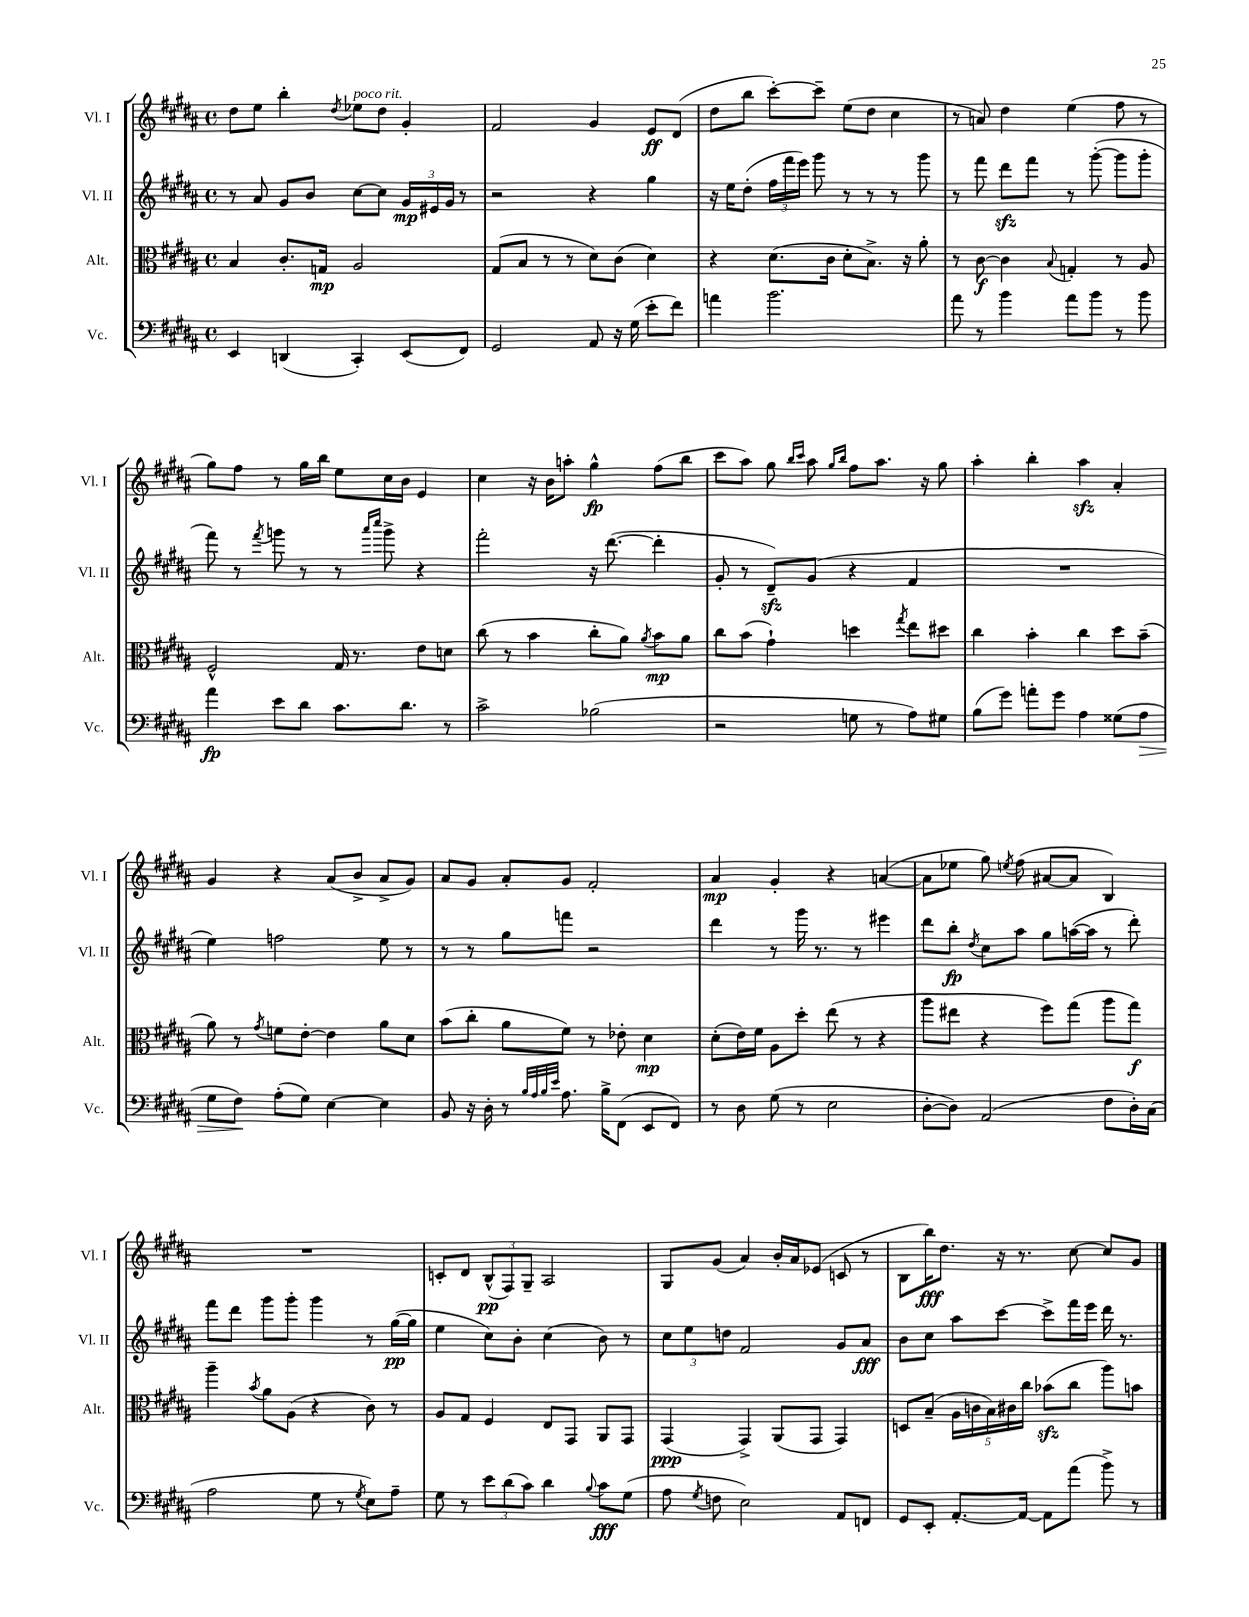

**kern	**dynam	**kern	**dynam	**kern	**dynam	**kern	**dynam
*part4	*part4	*part3	*part3	*part2	*part2	*part1	*part1
*staff4	*staff4	*staff3	*staff3	*staff2	*staff2	*staff1	*staff1
*I"Vc.	*	*I"Alt.	*	*I"Vl. II	*	*I"Vl. I	*
*I'Vc.	*	*I'Alt.	*	*I'Vl. II	*	*I'Vl. I	*
*clefF4	*	*clefC3	*	*clefG2	*	*clefG2	*
*k[f#c#g#d#a#]	*	*k[f#c#g#d#a#]	*	*k[f#c#g#d#a#]	*	*k[f#c#g#d#a#]	*
*M4/4	*	*M4/4	*	*M4/4	*	*M4/4	*
*met(c)	*	*met(c)	*	*met(c)	*	*met(c)	*
=2	=2	=2	=2	=2	=2	=2	=2
4EE/	.	4B/	.	8r	.	8dd#\L	.
.	.	.	.	8a#/	.	8ee\J	.
(4DDn/	.	8.c#'/L	.	8g#/L	.	4bb'\	.
.	.	.	.	8b/J	.	.	.
.	.	16Gn/Jk	mp	.	.	.	.
.	.	.	.	.	.	8qdd#/	.
!	!	!	!	!	!	!LO:TX:a:i:t=poco rit.	!
4CC#'/)	.	2A#/	.	[8cc#\L	.	8ee-X\L	.
.	.	.	.	8cc#\J]	.	8dd#\J	.
(8EE/L	.	.	.	24g#/LL	mp	4g#'/	.
.	.	.	.	24e#X/	.	.	.
.	.	.	.	24g#/JJ	.	.	.
8FF#/J)	.	.	.	8r	.	.	.
=3	=3	=3	=3	=3	=3	=3	=3
2GG#/	.	(8G#/L	.	2r	.	2f#/	.
.	.	8B/J	.	.	.	.	.
.	.	8r	.	.	.	.	.
.	.	8r	.	.	.	.	.
8AA#/	.	8d#\L)	.	4r	.	4g#/	.
16r	.	(8c#\J	.	.	.	.	.
(16G#\	.	.	.	.	.	.	.
8e'\L	.	4d#\)	.	4gg#\	.	8e/L	ff
8f#\J)	.	.	.	.	.	(8d#/J	.
=4	=4	=4	=4	=4	=4	=4	=4
4an\	.	4r	.	16r	.	8dd#\L	.
.	.	.	.	16ee\KL	.	.	.
.	.	.	.	(8dd#'\J	.	8bb\J	.
2.b\	.	(8.d#\L	.	24ff#\LL	.	[8ccc#'\L)	.
.	.	.	.	24fff#\	.	.	.
.	.	.	.	24eee\JJ)	.	.	.
.	.	.	.	8ggg#\	.	8ccc#~\J]	.
.	.	16c#\Jk	.	.	.	.	.
.	.	8d#'\L	.	8r	.	(8ee\L	.
.	.	8.B^\J)	.	8r	.	8dd#\J	.
.	.	.	.	8r	.	4cc#\	.
.	.	16r	.	.	.	.	.
.	.	8a#'\	.	8ggg#\	.	.	.
=5	=5	=5	=5	=5	=5	=5	=5
8a#\	.	8r	.	8r	.	8r	.
8r	.	[8c#\	f	8fff#\	.	8an/)	.
4b\	.	4c#\]	.	8ddd#zz\L	.	4dd#\	.
.	.	.	.	8fff#\J	.	.	.
.	.	8qqB/	.	.	.	.	.
8a#\L	.	4Gn'/	.	8r	.	(4ee\	.
8b\J	.	.	.	([8ggg#'\	.	.	.
8r	.	8r	.	8ggg#\L]	.	8ff#\	.
8b\	.	8A#/	.	8ggg#'\J	.	8r	.
!!LO:LB:g=z
=6	=6	=6	=6	=6	=6	=6	=6
4a#\	fp	2F#^^/	.	8fff#\)	.	8gg#\L)	.
.	.	.	.	8r	.	8ff#\J	.
.	.	.	.	8qfff#/	.	.	.
8e\L	.	.	.	8gggn\	.	8r	.
8d#\J	.	.	.	8r	.	16gg#\LL	.
.	.	.	.	.	.	16bb\JJ	.
8.c#\L	.	16G#/	.	8r	.	8ee\L	.
.	.	8.r	.	.	.	.	.
.	.	.	.	16qqaaa#/LL	.	.	.
.	.	.	.	16qqcccc#/JJ	.	.	.
.	.	.	.	8ggg^\	.	16cc#\L	.
8.d#\J	.	.	.	.	.	16b\JJ	.
.	.	8e\L	.	4r	.	4e/	.
8r	.	8dn\J	.	.	.	.	.
=7	=7	=7	=7	=7	=7	=7	=7
2c#^\	.	(8cc#\	.	2fff#'\	.	4cc#\	.
.	.	8r	.	.	.	.	.
.	.	4b\	.	.	.	16r	.
.	.	.	.	.	.	16b\KL	.
.	.	.	.	.	.	8aan'\J	.
(2B-X\	.	8cc#'\L	.	16r	.	4gg#^^\	fp
.	.	.	.	([8.ddd#\	.	.	.
.	.	8a#\J)	.	.	.	.	.
.	.	8qa#/	.	.	.	.	.
.	.	8b\L	mp	4ddd#'\]	.	(8ff#\L	.
.	.	8a#\J	.	.	.	8bb\J	.
=8	=8	=8	=8	=8	=8	=8	=8
2r	.	8cc#\L	.	8g#'/	.	8ccc#\L	.
.	.	(8b\J	.	8r	.	8aa#\J)	.
.	.	4g#`\)	.	8d#zz~/L)	.	8gg#\	.
.	.	.	.	.	.	16qqbb/LL	.
.	.	.	.	.	.	16qqccc#/JJ	.
.	.	.	.	(8g#/J	.	8aa#\	.
.	.	.	.	.	.	16qqgg#/LL	.
.	.	.	.	.	.	16qqbb/JJ	.
8Gn\	.	4ddn\	.	4r	.	8ff#\L	.
8r	.	.	.	.	.	8.aa#\J	.
.	.	8qgg#/	.	.	.	.	.
8A#\L)	.	8ee\L	.	4f#/	.	.	.
.	.	.	.	.	.	16r	.
8G#X\J	.	8dd#X\J	.	.	.	8gg#\	.
=9	=9	=9	=9	=9	=9	=9	=9
(8B\L	.	4cc#\	.	1r	.	4aa#'\	.
8g#\J)	.	.	.	.	.	.	.
8an'\L	.	4b'\	.	.	.	4bb'\	.
8g#\J	.	.	.	.	.	.	.
4A#\	.	4cc#\	.	.	.	4aa#zz\	.
(8G##X\L	.	8dd#\L	.	.	.	4a#'/	.
!	!LO:HP:b	!	!	!	!	!	!
8A#\J	>	(8b~\J	.	.	.	.	.
!!LO:LB:g=z
=10	=10	=10	=10	=10	=10	=10	=10
8G#\L	.	8a#\)	.	4ee\)	.	4g#/	.
8F#\J)	.	8r	.	.	.	.	.
.	.	8qg#/	.	.	.	.	.
(8A#'\L	]	8fn\L	.	2ffn\	.	4r	.
8G#\J)	.	[8e'\J	.	.	.	.	.
[4E\	.	4e\]	.	.	.	(8a#/L	.
.	.	.	.	.	.	8b^/J	.
4E\]	.	8a#\L	.	8ee\	.	8a#^/L	.
.	.	8d#\J	.	8r	.	8g#/J)	.
=11	=11	=11	=11	=11	=11	=11	=11
8BB/	.	(8b\L	.	8r	.	8a#/L	.
16r	.	8cc#'\J	.	8r	.	8g#/J	.
16D#'\	.	.	.	.	.	.	.
8r	.	8a#\L	.	8gg#\L	.	8a#'/L	.
32qqB/LLL	.	.	.	.	.	.	.
32qqA#/	.	.	.	.	.	.	.
32qqB/	.	.	.	.	.	.	.
32qqe/JJJ	.	.	.	.	.	.	.
8.A#\	.	8f#\J)	.	8fffn\J	.	8g#/J	.
.	.	8r	.	2r	.	2f#'/	.
16B^\KL	.	.	.	.	.	.	.
(8FF#\J	.	8e-X'\	.	.	.	.	.
8EE/L	.	4d#\	mp	.	.	.	.
8FF#/J)	.	.	.	.	.	.	.
=12	=12	=12	=12	=12	=12	=12	=12
8r	.	(8d#'\L	.	4ddd#\	.	4a#/	mp
8D#\	.	16e\L)	.	.	.	.	.
.	.	16f#\JJ	.	.	.	.	.
(8G#\	.	8A#\L	.	8r	.	4g#'/	.
8r	.	8dd#'\J	.	16ggg#\	.	.	.
.	.	.	.	8.r	.	.	.
2E\	.	(8ee\	.	.	.	4r	.
.	.	8r	.	8r	.	.	.
.	.	4r	.	4eee#X\	.	([4an/	.
=13	=13	=13	=13	=13	=13	=13	=13
[8D#'\L	.	8aa#\L	.	8ddd#\L	.	8a\L]	.
8D#\J])	.	8ee#X\J	.	8bb'\J	fp	8ee-X\J	.
.	.	.	.	8qdd#/	.	.	.
(2AA#/	.	4r	.	8cc#\L	.	8gg#\)	.
.	.	.	.	.	.	8qeen/	.
.	.	.	.	8aa#\J	.	(8ff#\	.
.	.	8ff#\L)	.	8gg#\L	.	[8a#X/L	.
.	.	(8gg#\J	.	([16aan\L	.	8a#/J]	.
.	.	.	.	16aa\JJ]	.	.	.
8F#\L	.	8aa#\L	.	8r	.	4B/)	.
16D#'\L)	.	8gg#\J)	f	8ddd#'\)	.	.	.
(16C#\JJ	.	.	.	.	.	.	.
!!LO:LB:g=z
=14	=14	=14	=14	=14	=14	=14	=14
2A#\	.	4aa#~\	.	8fff#\L	.	1r	.
.	.	.	.	8ddd#\J	.	.	.
.	.	8qb/	.	.	.	.	.
.	.	8a#\L	.	8ggg#\L	.	.	.
.	.	(8A#\J	.	8ggg#'\J	.	.	.
8G#\	.	4r	.	4ggg#\	.	.	.
8r	.	.	.	.	.	.	.
8qG#/	.	.	.	.	.	.	.
8E\L)	.	8c#\)	.	8r	.	.	.
8A#~\J	.	8r	.	([16gg#\LL	pp	.	.
.	.	.	.	16gg#\JJ]	.	.	.
=15	=15	=15	=15	=15	=15	=15	=15
8G#\	.	8A#/L	.	4ee\	.	8cn'/L	.
8r	.	8G#/J	.	.	.	8d#/J	.
12e\L	.	4F#/	.	8cc#\L)	.	(12B^^/L	pp
(12d#\	.	.	.	.	.	12F#/)	.
.	.	.	.	8b'\J	.	.	.
12c#\J)	.	.	.	.	.	12G#~/J	.
4d#\	.	8E/L	.	(4cc#\	.	2A#/	.
.	.	8GG#/J	.	.	.	.	.
8qqB/	.	.	.	.	.	.	.
8c#\L	fff	8AA#/L	.	8b\)	.	.	.
(8G#\J	.	8GG#/J	.	8r	.	.	.
=16	=16	=16	=16	=16	=16	=16	=16
8A#\	.	(4GG#/	ppp	12cc#\L	.	8G#/L	.
.	.	.	.	12ee\	.	.	.
8qG#/	.	.	.	.	.	.	.
8Fn\	.	.	.	.	.	(8g#/J	.
.	.	.	.	12ddn\J	.	.	.
2E\)	.	4GG#^/)	.	2f#/	.	4a#/)	.
.	.	(8AA#/L	.	.	.	16b'/LL	.
.	.	.	.	.	.	16a#/J	.
.	.	8GG#/J	.	.	.	(8e-X/J	.
8AA#/L	.	4GG#/)	.	8g#/L	.	8cn/	.
8FFn/J	.	.	.	8a#/J	fff	8r	.
=17	=17	=17	=17	=17	=17	=17	=17
8GG#/L	.	8Dn/L	.	8b\L	.	8B\L	.
8EE'/J	.	(8B~/J	.	8cc#\J	.	16bb\K)	fff
.	.	.	.	.	.	8.dd#\J	.
[8.AA#'/L	.	20A#\LL	.	8aa#\L	.	.	.
.	.	20cn\	.	.	.	.	.
.	.	20B\)	.	.	.	.	.
.	.	.	.	[8ccc#\J	.	16r	.
.	.	20c#X\	.	.	.	.	.
16AA#/Jk_	.	.	.	.	.	8.r	.
.	.	20cc#\JJ	.	.	.	.	.
8AA#\L]	.	(8b-Xzz\L	.	8ccc#^\L]	.	.	.
(8a#\J	.	8cc#\J	.	16fff#\L	.	[8cc#\	.
.	.	.	.	16eee\JJ	.	.	.
8b^\)	.	8aa#\L)	.	16ddd#\	.	8cc#/L]	.
.	.	.	.	8.r	.	.	.
8r	.	8bn\J	.	.	.	8g#/J	.
==	==	==	==	==	==	==	==
*-	*-	*-	*-	*-	*-	*-	*-
